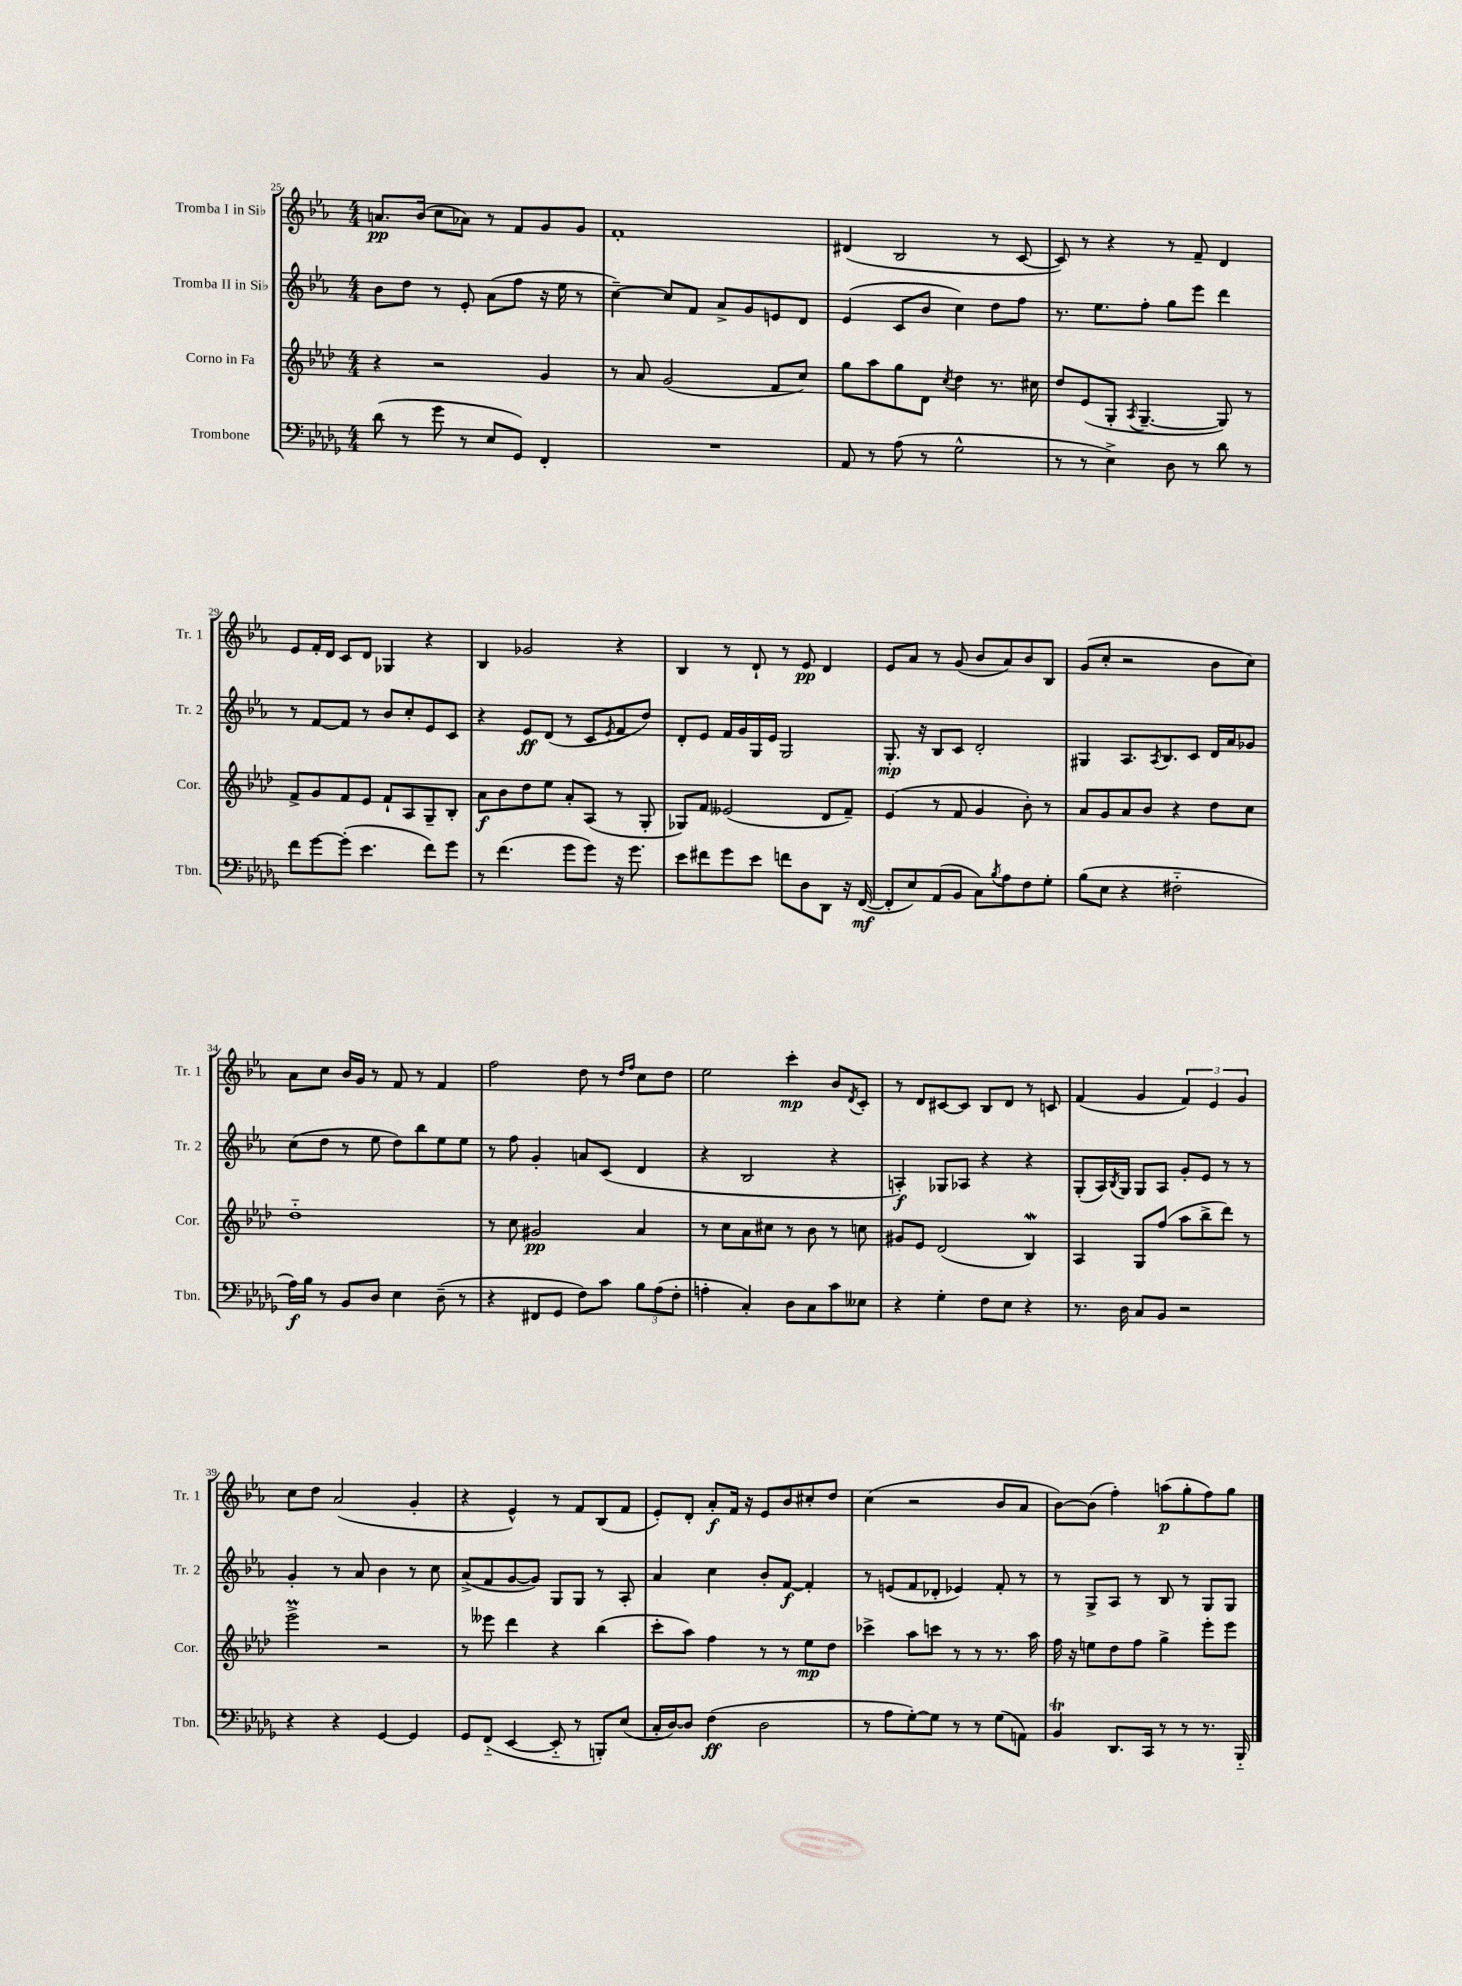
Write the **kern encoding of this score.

**kern	**kern	**kern	**kern
*staff4	*staff3	*staff2	*staff1
*clefF4	*clefG2	*clefG2	*clefG2
*k[b-e-a-d-g-]	*k[b-e-a-d-]	*k[b-e-a-]	*k[b-e-a-]
*M4/4	*M4/4	*M4/4	*M4/4
(8d-\	4r	8b-\L	8.a/L
8r	.	8dd\J	.
.	.	.	(16b-/Jk
8g-\	2r	8r	8cc\L
8r	.	8e-'/	8a-\J)
8E-/L	.	(8a-\L	8r
8GG-/J)	.	8ff\J	8f/L
4FF'/	4g/	16r	8g/
.	.	16ee-\	.
.	.	8r	8g/J
=	=	=	=
1r	8r	[4cc~\)	1f'
.	8a-/	.	.
.	(2g/	8cc/]L	.
.	.	8f/J	.
.	.	8a-^/L	.
.	.	8g/	.
.	8f/L	8e/	.
.	8cc/J)	8d/J	.
=	=	=	=
8AA-/	8gg\L	(4e-/	(4d#/
8r	8aa-\	.	.
(8A-\	8gg\	8c/L	2B-/
8r	8d-\J	8b-/J	.
.	8qcc/	.	.
2G-^^\	4dd-\	4cc\)	.
.	8.r	8dd\L	8r
.	.	8ff\J	[8c/
.	16cc#\	.	.
=	=	=	=
8r	8dd-/L	8.r	8c/])
8r	(8e-/	.	8r
.	.	8.ee-\L	.
4E-^\)	8G'/J	.	4r
.	8qA-/	.	.
.	[4.G~/	8ff'\J	.
8D-\	.	8gg\L	8r
8r	.	8eee-\J	8f~/
8d-\	8G/])	4ddd\	4d/
8r	8r	.	.
=	=	=	=
8f\L	8f^/L	8r	8e-/L
[8g-\	8g/	[8f/L	16f'/L
.	.	.	16d/JJ
(8g-'\]J	8f/	8f/]J	8c/L
4.e-\	8e-/J	8r	8d/J
.	8f`/L	8b-/L	4G-/
.	8A-/	8cc'/	.
8f\L)	8G~/	8e-/	4r
8g-\J	8B-'/J	8c/J	.
=	=	=	=
8r	8a-\L	4r	4B-/
(4.f\	8b-\	.	.
.	8dd-\	8e-/L	2g-/
.	8ee-\J	(8d/J	.
8g-\L	8a-'/L	8r	.
8g-\J)	(8A-/J	8c/L	.
.	.	8qe-/	.
16r	8r	8f/	4r
8.g-\	.	.	.
.	8G'/	8dd/J)	.
=	=	=	=
8e-\L	8G-/L)	8d'/L	4B-/
8f#\	8f/J	8e-/J	.
8g-\	(2e--/	16f/LL	8r
.	.	16g/	.
8e-\J	.	16G/	8d`/
.	.	16e-/JJ	.
8f\L	.	2G/	8r
8D-\	.	.	8e-/
8DD-\J	8d-/L	.	4d/
16r	8f~/J)	.	.
([16FF/	.	.	.
=	=	=	=
8FF'/]L	(4e-/	8.G'/	8e-/L
8E-/)	.	.	8a-/J
.	.	16r	.
(8AA-/	8r	8B-/L	8r
8BB-/J	8f/	8c/J	(8g/
8C\L)	4g/	2d'/	8b-/L
8qB-/	.	.	.
8A-\	.	.	8a-/)
8F\	8b-'\)	.	8b-/
8G-'\J	8r	.	8B-/J
=	=	=	=
(8B-\L	8a-/L	4G#/	(8g/L
8E-\J	8g/	.	8cc'/J
4r	8a-/	8.A-/L	2r
.	8b-/J	.	.
.	.	8qA-/	.
.	.	8.B-/	.
2F#'~\	4r	.	.
.	.	8c/J	.
.	8dd-\L	16d/LL	8b-\L
.	.	16a-/J	.
.	8cc\J	8g-/J	8cc\J)
=	=	=	=
16A-\LL)	1dd-'~	(8cc\L	8a-\L
16B-\JJ	.	.	.
8r	.	8dd\J	8cc\J
8BB-/L	.	8r	16b-/LL
.	.	.	16g/JJ
8D-/J	.	8ee-\	8r
4E-\	.	8dd\L)	8f/
.	.	8bb-\	8r
(8D-~\	.	8ee-\	4f/
8r	.	8ee-\J	.
=	=	=	=
4r	8r	8r	2ff\
.	8cc\	8ff\	.
8FF#/L	2g#/	4g'/	.
8GG-/J	.	.	.
8F\L)	.	8a/L	8dd\
8c\J	.	(8c/J	8r
.	.	.	16qqdd/LL
.	.	.	16qqff/JJ
12B-\L	4a-/	4d/	8cc\L
(12A-\	.	.	.
.	.	.	8dd\J
12F'\J	.	.	.
=	=	=	=
4A'\	8r	4r	2ee-\
.	8cc\L	.	.
4C'/)	8a-\	2B-/	.
.	8cc#\J	.	.
8D-\L	8r	.	4ccc'\
8C\	8b-\	.	.
8c\	8r	4r	8b-/L
.	.	.	8qd/
8E--\J	8cc\	.	8c'/J
=	=	=	=
4r	8g#/L	4A'/)	8r
.	8e-/J	.	8d/L
4G-'\	(2d-/	8G-/L	[8c#/
.	.	8A-/J	8c#/]J
8F\L	.	4r	8B-/L
8E-\J	.	.	8d/J
4r	4B-/)	4r	8r
.	.	.	8c/
=	=	=	=
8.r	4A-/	(8G'/L	(4f/
.	.	16A-/L)	.
.	.	8qB-/	.
16D-\	.	16G/JJ	.
8C/L	8G/L	8G/L	4g/
8BB-/J	(8ff/J	8A-/J	.
2r	8aa-\L	8g'/L	6f/)
.	8bb-^\	8e-/J	.
.	.	.	6e-/
.	8ddd-\J)	8r	.
.	.	.	6g/
.	8r	8r	.
=	=	=	=
4r	2eee-^\	4g'/	8cc\L
.	.	.	8dd\J
4r	.	8r	(2a-/
.	.	8a-/	.
[4GG-/	2r	4b-\	.
4GG-/]	.	8r	4g'/
.	.	8cc\	.
=	=	=	=
8GG-/L	8r	(8a-^/L	4r
(8FF'~/J	8eee--\	8f/	.
[4EE-/	4ddd-\	[8g/	4e-^^/)
.	.	8g/]J)	.
8EE-'~/]	4r	8G/L	8r
8r	.	8G/J	8f/L
8BBB'/L)	(4bb-\	8r	(8B-/
(8E-/J	.	8A-'/	8f/J
=	=	=	=
16C'/LL	8ccc'\L	4a-/	8e-'/L)
[16D-/J)	.	.	.
8D-/]J	8aa-\J)	.	8d'/J
(4F\	4ff\	4cc\	8a-'/L
.	.	.	16f/Jk
.	.	.	16r
2D-\	8r	8b-'/L	8e-/L
.	8r	[8f/J	8b-/
.	8ee-\L	4f'/]	8cc#'/
.	8dd-\J	.	8dd/J
=	=	=	=
8r	4ccc-^\	8r	(4cc\
8A-\L	.	(8e/L	.
[8G-'\)	8aa-\L	8f/	2r
8G-\]J	8ccc\J	8d-'/J	.
8r	8r	4e-/)	.
8r	8r	.	.
(8G-\L	8.r	8f'/	8b-/L
8AA\J)	.	8r	8a-/J
.	16aa-\	.	.
=	=	=	=
4BB-/	16ff\	8r	[8b-\L)
.	16r	.	.
.	8ee\L	8G^/L	(8b-\]J
8.DD-/L	8dd-\	8A-/J	4ff'\)
.	8ff\J	8r	.
16CC/Jk	.	.	.
8r	4gg^\	8B-/	(8aa\L
8r	.	8r	8gg'\
8.r	8eee-'\L	8G/L	8ff\)
.	8eee-\J	8G/J	8gg\J
16BBB-'~/	.	.	.
==	==	==	==
*-	*-	*-	*-
